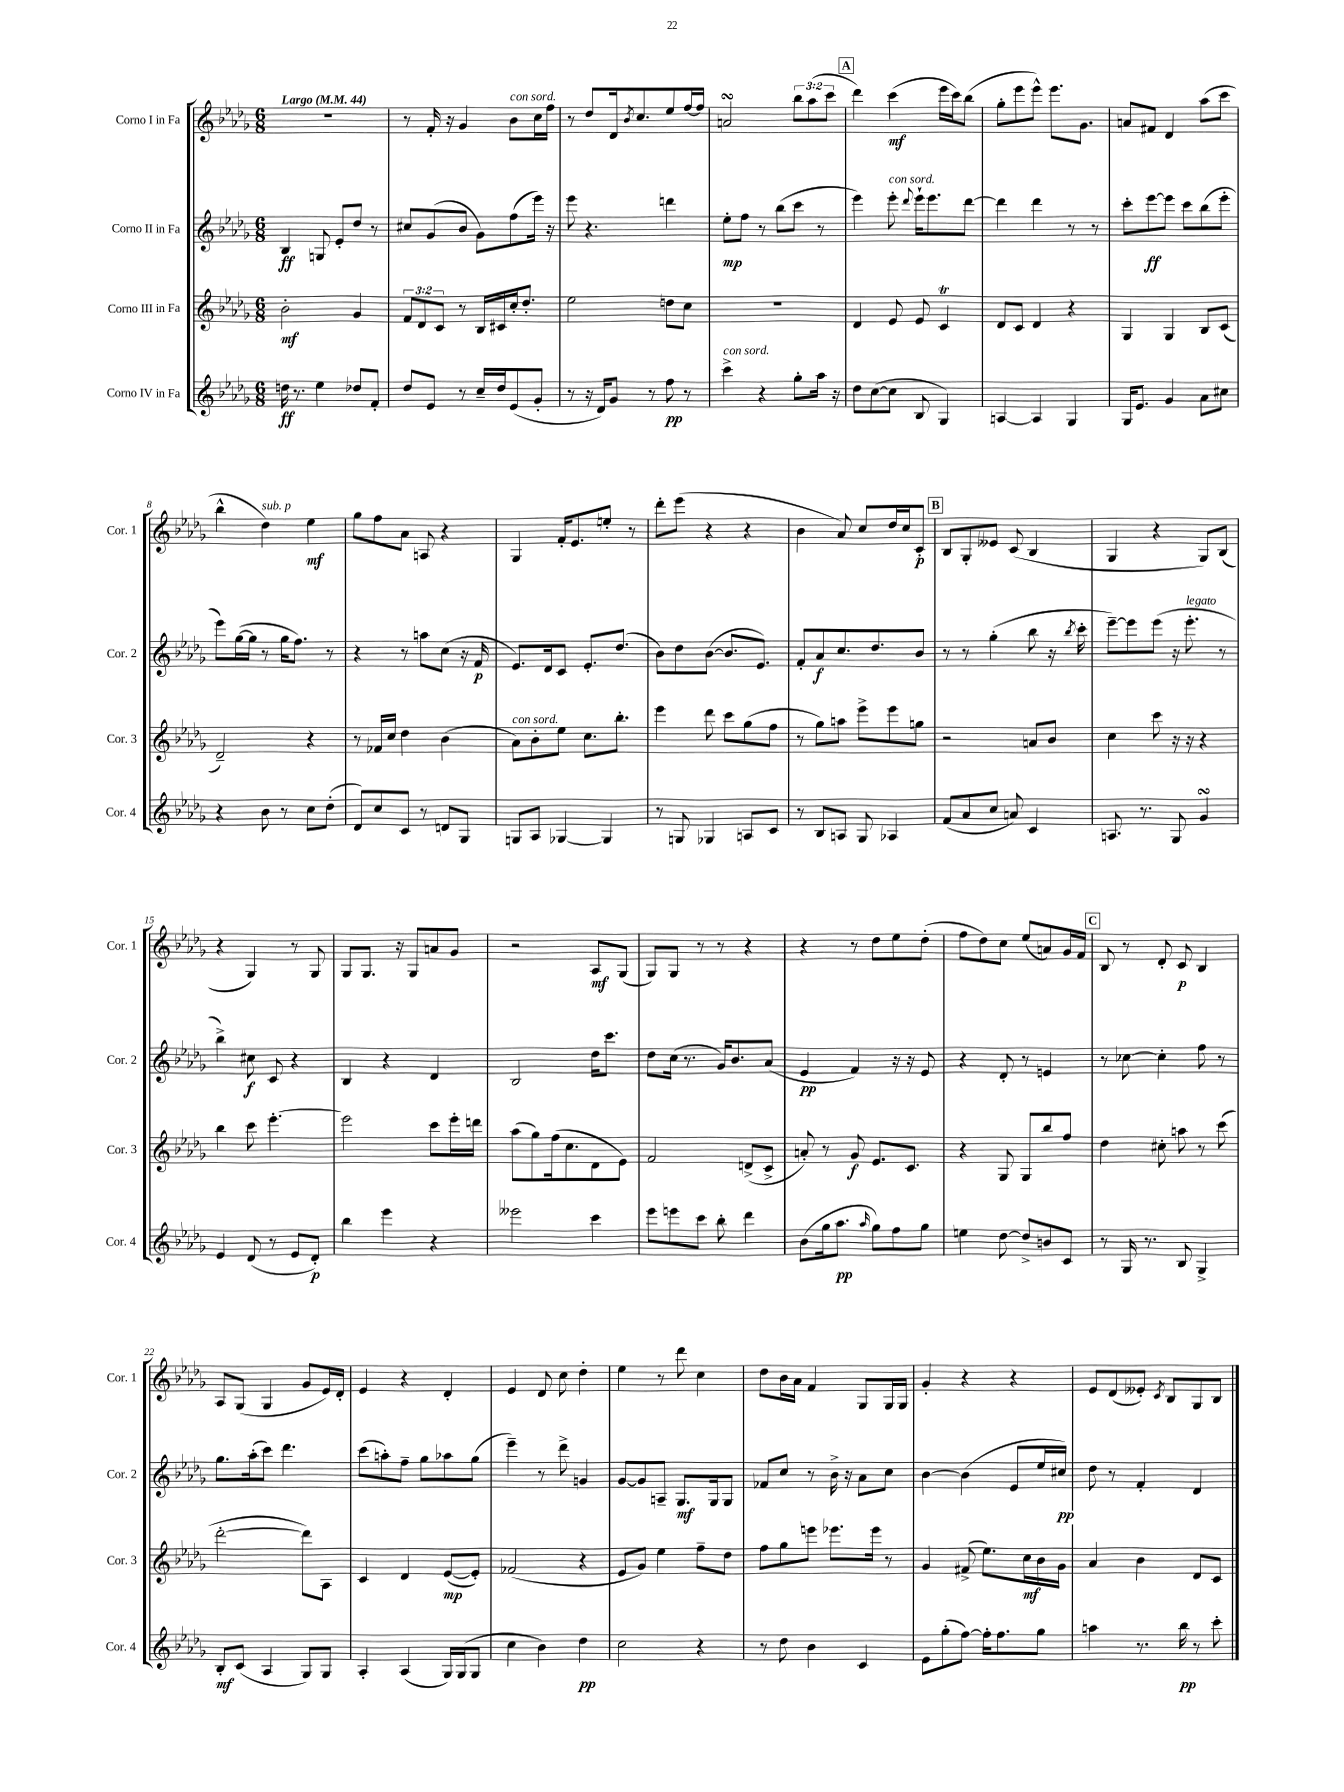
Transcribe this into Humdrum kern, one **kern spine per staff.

**kern	**dynam	**kern	**dynam	**kern	**dynam	**kern	**dynam
*part4	*part4	*part3	*part3	*part2	*part2	*part1	*part1
*staff4	*staff4	*staff3	*staff3	*staff2	*staff2	*staff1	*staff1
*I"Corno IV in Fa	*	*I"Corno III in Fa	*	*I"Corno II in Fa	*	*I"Corno I in Fa	*
*I'Cor. 4	*	*I'Cor. 3	*	*I'Cor. 2	*	*I'Cor. 1	*
*clefG2	*	*clefG2	*	*clefG2	*	*clefG2	*
*k[b-e-a-d-g-]	*	*k[b-e-a-d-g-]	*	*k[b-e-a-d-g-]	*	*k[b-e-a-d-g-]	*
*M6/8	*	*M6/8	*	*M6/8	*	*M6/8	*
*MM44	*	*MM44	*	*MM44	*	*MM44	*
=1	=1	=1	=1	=1	=1	=1	=1
!	!	!	!	!	!	!LO:TX:a:B:t=Largo	!
16ddn\	ff	2b-'\	mf	4B-/	ff	2.r	.
8.r	.	.	.	.	.	.	.
4ee-\	.	.	.	8Gn/	.	.	.
.	.	.	.	8e-'/L	.	.	.
8dd-X/L	.	4g-/	.	8dd-/J	.	.	.
8f'/J	.	.	.	8r	.	.	.
=2	=2	=2	=2	=2	=2	=2	=2
8dd-/L	.	12f/L	.	8cc#X/L	.	8r	.
.	.	12d-/	.	.	.	.	.
8e-/J	.	.	.	(8g-/	.	16f'/	.
.	.	12c/J	.	.	.	.	.
.	.	.	.	.	.	16r	.
8r	.	8r	.	8b-/J	.	4g-/	.
16cc~/LL	.	16B-/LL	.	8g-\L)	.	.	.
16dd-/J	.	16c#X/	.	.	.	.	.
!	!	!	!	!	!	!LO:TX:a:i:t=con sord.	!
(8e-/	.	16cc'/J	.	(8ff\	.	8b-\L	.
.	.	8.dd-'/J	.	.	.	.	.
8g-'/J	.	.	.	16eee-\Jk)	.	16cc\L	.
.	.	.	.	16r	.	16ff\JJ	.
=3	=3	=3	=3	=3	=3	=3	=3
8r	.	2ee-\	.	8eee-\	.	8r	.
16r	.	.	.	4.r	.	8dd-/L	.
16d-/KL)	.	.	.	.	.	.	.
8g-/J	.	.	.	.	.	16d-/k	.
.	.	.	.	.	.	8qb-/	.
.	.	.	.	.	.	8.cc/	.
8r	.	.	.	.	.	.	.
8ff\	pp	8ddn\L	.	4dddn\	.	8ee-/	.
8r	.	8cc\J	.	.	.	[16ff/L	.
.	.	.	.	.	.	16ff/JJ]	.
=4	=4	=4	=4	=4	=4	=4	=4
!LO:TX:a:i:t=con sord.	!	!	!	!	!	!	!
4ccc^\	.	2.r	.	8ee-'\L	mp	2ansSsS/	.
.	.	.	.	8ff\J	.	.	.
4r	.	.	.	8r	.	.	.
.	.	.	.	(8bb-\L	.	.	.
8gg-'\L	.	.	.	8ccc\J	.	12bb-\L	.
.	.	.	.	.	.	(12aa-\	.
16aa-\Jk	.	.	.	8r	.	.	.
.	.	.	.	.	.	12ccc\J	.
16r	.	.	.	.	.	.	.
!!LO:REH:place=s1:t=A
=5	=5	=5	=5	=5	=5	=5	=5
8dd-\L	.	4d-/	.	4eee-\)	.	4ddd-\)	.
([8cc\	.	.	.	.	.	.	.
!	!	!	!	!LO:TX:a:i:t=con sord.	!	!	!
8cc\J]	.	8e-/	.	8eee-'\	.	(4ccc\	mf
.	.	.	.	8qqddd-/	.	.	.
8B-/	.	8e-/	.	16eee-`\KL	.	.	.
.	.	.	.	8.eee-\	.	.	.
4G-/)	.	4ct/	.	.	.	16eee-\LL	.
.	.	.	.	.	.	16ccc\J)	.
.	.	.	.	[8ddd-\J	.	(8bb-\J	.
=6	=6	=6	=6	=6	=6	=6	=6
[4An/	.	8d-/L	.	4ddd-\]	.	8gg-'\L	.
.	.	8c/J	.	.	.	8eee-\	.
4A/]	.	4d-/	.	4ddd-\	.	8eee-^^\J)	.
.	.	.	.	.	.	8.eee-\L	.
4G-/	.	4r	.	8r	.	.	.
.	.	.	.	.	.	8.g-\J	.
.	.	.	.	8r	.	.	.
=7	=7	=7	=7	=7	=7	=7	=7
16G-/KL	.	4G-/	.	8ccc'\L	.	8an/L	.
8.e-/J	.	.	.	.	.	.	.
.	.	.	.	[8eee-\	ff	8f#X/J	.
4g-/	.	4G-/	.	8eee-\J]	.	4d-/	.
.	.	.	.	8ccc\L	.	.	.
8a-\L	.	8B-/L	.	(8bb-\	.	(8aa-\L	.
8cc#X\J	.	(8c/J	.	8eee-'\J	.	8ccc\J	.
!!LO:LB:g=z
=8	=8	=8	=8	=8	=8	=8	=8
4r	.	2d-~/)	.	8eee-\L)	.	4bb-^^\	.
.	.	.	.	([16gg-\L	.	.	.
.	.	.	.	16gg-\JJ]	.	.	.
!	!	!	!	!	!	!LO:TX:a:i:t=sub. p	!
8b-\	.	.	.	8r	.	4dd-\)	.
8r	.	.	.	16gg-\KL	.	.	.
.	.	.	.	8.ff\J)	.	.	.
8cc\L	.	4r	.	.	.	4ee-\	mf
(8dd-'\J	.	.	.	8r	.	.	.
=9	=9	=9	=9	=9	=9	=9	=9
8d-/L)	.	8r	.	4r	.	8gg-\L	.
8cc/	.	16f-X/LL	.	.	.	8ff\	.
.	.	16cc/JJ	.	.	.	.	.
8c/J	.	4dd-\	.	8r	.	8a-\J	.
8r	.	.	.	8aan\L	.	8An/	.
8dn/L	.	(4b-\	.	(8cc\J	.	4r	.
8G-/J	.	.	.	16r	.	.	.
.	.	.	.	16f/	p	.	.
=10	=10	=10	=10	=10	=10	=10	=10
!	!	!LO:TX:a:i:t=con sord.	!	!	!	!	!
8Gn/L	.	8a-\L)	.	8.e-/L)	.	4G-/	.
8A-/J	.	8b-'\	.	.	.	.	.
.	.	.	.	16d-/k	.	.	.
[4G-X/	.	8ee-\J	.	8c/J	.	16f'/KL	.
.	.	.	.	.	.	8.e-/	.
.	.	8.cc\L	.	8.e-'/L	.	.	.
4G-/]	.	.	.	.	.	8een'/J	.
.	.	8.bb-'\J	.	(8.dd-/J	.	.	.
.	.	.	.	.	.	8r	.
=11	=11	=11	=11	=11	=11	=11	=11
8r	.	4eee-\	.	8b-\L)	.	8ddd-'\L	.
8Gn/	.	.	.	8dd-\	.	(8eee-\J	.
4G-X/	.	8ddd-\	.	([8b-\J	.	4r	.
.	.	8ccc\L	.	8.b-/L]	.	.	.
8An/L	.	(8gg-\	.	.	.	4r	.
.	.	.	.	8.e-/J)	.	.	.
8c/J	.	8ff\J	.	.	.	.	.
=12	=12	=12	=12	=12	=12	=12	=12
8r	.	8r	.	8f'/L	.	4b-\	.
8B-/L	.	8gg-\L)	.	8a-/	f	.	.
8An/J	.	8aan\J	.	8.cc/	.	8a-/)	.
8G-/	.	8eee-^\L	.	.	.	8cc/L	.
.	.	.	.	8.dd-/	.	.	.
4A-X/	.	8eee-\	.	.	.	16dd-/L	.
.	.	.	.	.	.	16cc/J	.
.	.	8ggn\J	.	8b-/J	.	8c'/J	p
!!LO:REH:place=s1:t=B
=13	=13	=13	=13	=13	=13	=13	=13
(8f/L	.	2r	.	8r	.	8B-/L	.
8a-/	.	.	.	8r	.	8G-'/	.
8cc/J	.	.	.	(4gg-'\	.	8e--X/J	.
8an/)	.	.	.	.	.	(8c/	.
4c/	.	8an/L	.	8bb-\	.	4B-/	.
.	.	8b-/J	.	16r	.	.	.
.	.	.	.	8qbb-/	.	.	.
.	.	.	.	16ccc'\	.	.	.
=14	=14	=14	=14	=14	=14	=14	=14
8.An/	.	4cc\	.	[8eee-~\L)	.	4G-/	.
.	.	.	.	8eee-\]	.	.	.
8.r	.	.	.	.	.	.	.
.	.	8ccc\	.	(8eee-\J	.	4r	.
8G-/	.	16r	.	16r	.	.	.
!	!	!	!	!LO:TX:a:i:t=legato	!	!	!
.	.	16r	.	8.eee-'\	.	.	.
4g-sSSs/	.	4r	.	.	.	8G-/L)	.
.	.	.	.	8r	.	(8B-/J	.
!!LO:LB:g=z
=15	=15	=15	=15	=15	=15	=15	=15
4e-/	.	4bb-\	.	4bb-^\)	.	4r	.
(8d-/	.	8ccc\	.	8cc#X\	f	4G-/)	.
8r	.	[4.eee-'\	.	8c/	.	.	.
8e-/L	.	.	.	4r	.	8r	.
8d-'/J)	p	.	.	.	.	8G-/	.
=16	=16	=16	=16	=16	=16	=16	=16
4bb-\	.	2eee-\]	.	4B-/	.	8G-/L	.
.	.	.	.	.	.	8.G-/J	.
4eee-\	.	.	.	4r	.	.	.
.	.	.	.	.	.	16r	.
.	.	.	.	.	.	8G-/L	.
4r	.	8ccc\L	.	4d-/	.	8an/	.
.	.	16eee-'\L	.	.	.	8g-/J	.
.	.	16dddn\JJ	.	.	.	.	.
=17	=17	=17	=17	=17	=17	=17	=17
2eee--X\	.	(8aa-\L	.	2B-/	.	2r	.
.	.	8gg-\)	.	.	.	.	.
.	.	(16ff\k	.	.	.	.	.
.	.	8.cc\	.	.	.	.	.
4ccc\	.	8d-\	.	16dd-\KL	.	8A-/L	mf
.	.	.	.	8.ccc\J	.	.	.
.	.	8e-\J)	.	.	.	(8G-/J	.
=18	=18	=18	=18	=18	=18	=18	=18
8eee-\L	.	2f/	.	8dd-\L	.	8G-/L)	.
8eeen\	.	.	.	(16cc\Jk	.	8G-/J	.
.	.	.	.	8.r	.	.	.
8ccc\J	.	.	.	.	.	8r	.
8bb-'\	.	.	.	16g-/KL)	.	8r	.
.	.	.	.	8.b-/	.	.	.
4ddd-\	.	(8dn^/L	.	.	.	4r	.
.	.	8c^/J	.	(8a-/J	.	.	.
=19	=19	=19	=19	=19	=19	=19	=19
(8b-\L	.	8an'/)	.	4e-/	pp	4r	.
16gg-\k	.	8r	.	.	.	.	.
8.aa-\J	pp	.	.	.	.	.	.
.	.	8g-/	f	4f/)	.	8r	.
16qqaa-/	.	.	.	.	.	.	.
8gg-\L)	.	8.e-/L	.	.	.	8dd-\L	.
8ff\	.	.	.	16r	.	8ee-\	.
.	.	8.c/J	.	16r	.	.	.
8gg-\J	.	.	.	8e-/	.	(8dd-'\J	.
=20	=20	=20	=20	=20	=20	=20	=20
4een\	.	4r	.	4r	.	8ff\L	.
.	.	.	.	.	.	8dd-\)	.
[8dd-\	.	8G-/	.	8d-'/	.	8cc\J	.
8dd-^/L]	.	8G-/L	.	8r	.	(8ee-/L	.
8bn/	.	8bb-/	.	4en/	.	8an/)	.
8c/J	.	8ff/J	.	.	.	16g-/L	.
.	.	.	.	.	.	16f/JJ	.
!!LO:REH:place=s1:t=C
=21	=21	=21	=21	=21	=21	=21	=21
8r	.	4dd-\	.	8r	.	8B-/	.
16G-/	.	.	.	[8cc-X\	.	8r	.
8.r	.	.	.	.	.	.	.
.	.	8cc#X'\	.	4cc-'\]	.	8d-'/	.
8B-/	.	8aan\	.	.	.	8c/	p
4G-^/	.	8r	.	8ff\	.	4B-/	.
.	.	(8ccc\	.	8r	.	.	.
!!LO:LB:g=z
=22	=22	=22	=22	=22	=22	=22	=22
8B-'/L	mf	[2ddd-'\	.	8.gg-\L	.	8A-/L	.
(8c/J	.	.	.	.	.	(8G-/J	.
.	.	.	.	(16aa-'\k	.	.	.
4A-/	.	.	.	8ccc\J)	.	4G-/	.
.	.	.	.	4.ddd-\	.	.	.
8G-/L)	.	8ddd-\L])	.	.	.	8g-/L	.
8G-/J	.	8A-\J	.	.	.	16e-/L)	.
.	.	.	.	.	.	16d-'/JJ	.
=23	=23	=23	=23	=23	=23	=23	=23
4A-'/	.	4c/	.	(8ccc\L	.	4e-/	.
.	.	.	.	8aan'\)	.	.	.
(4A-/	.	4d-/	.	8ff~\J	.	4r	.
.	.	.	.	8gg-\L	.	.	.
16G-/LL)	.	([8e-/L	mp	8aa-X\	.	4d-'/	.
(16G-/J	.	.	.	.	.	.	.
8G-/J	.	8e-'/J])	.	(8gg-\J	.	.	.
=24	=24	=24	=24	=24	=24	=24	=24
4cc\	.	(2f-X/	.	4eee-~\)	.	4e-/	.
4b-\)	.	.	.	8r	.	8d-/	.
.	.	.	.	8ddd-^\	.	8cc\	.
4dd-\	pp	4r	.	4gn/	.	4dd-'\	.
=25	=25	=25	=25	=25	=25	=25	=25
2cc\	.	8e-/L	.	[8g-/L	.	4ee-\	.
.	.	8g-/J)	.	8g-/]	.	.	.
.	.	4ee-\	.	8An~/J	.	8r	.
.	.	.	.	8.G-/L	mf	8ddd-\	.
4r	.	8ff~\L	.	.	.	4cc\	.
.	.	.	.	16G-/k	.	.	.
.	.	8dd-\J	.	8G-/J	.	.	.
=26	=26	=26	=26	=26	=26	=26	=26
8r	.	8ff\L	.	8f-X/L	.	8dd-\L	.
8dd-\	.	8gg-\	.	8cc/J	.	16b-\L	.
.	.	.	.	.	.	16a-\JJ	.
4b-\	.	8eeen\J	.	8r	.	4f/	.
.	.	8.eee-X\L	.	16b-^\	.	.	.
.	.	.	.	16r	.	.	.
4c/	.	.	.	8a-\L	.	8G-/L	.
.	.	16eee-\Jk	.	.	.	.	.
.	.	8r	.	8cc\J	.	16G-/L	.
.	.	.	.	.	.	16G-/JJ	.
=27	=27	=27	=27	=27	=27	=27	=27
8e-\L	.	4g-/	.	[4b-\	.	4g-'/	.
(8gg-'\	.	.	.	.	.	.	.
[8ff\J)	.	(8f#X^/	.	(4b-\]	.	4r	.
16ff'\KL]	.	8.ee-\L)	.	.	.	.	.
8.ff\	.	.	.	.	.	.	.
.	.	.	.	8e-/L	.	4r	.
.	.	16cc\L	mf	.	.	.	.
8gg-\J	.	16b-\	.	16ee-/L	.	.	.
.	.	16g-\JJ	.	16cc#X/JJ)	pp	.	.
=28	=28	=28	=28	=28	=28	=28	=28
4aan\	.	4a-/	.	8dd-\	.	8e-/L	.
.	.	.	.	8r	.	(8d-/	.
8.r	.	4b-\	.	4f'/	.	8e--X'/J)	.
.	.	.	.	.	.	8qc/	.
.	.	.	.	.	.	8B-/L	.
16bb-\	pp	.	.	.	.	.	.
8r	.	8d-/L	.	4d-/	.	8G-/	.
8ccc'\	.	8c/J	.	.	.	8B-/J	.
==	==	==	==	==	==	==	==
*-	*-	*-	*-	*-	*-	*-	*-
